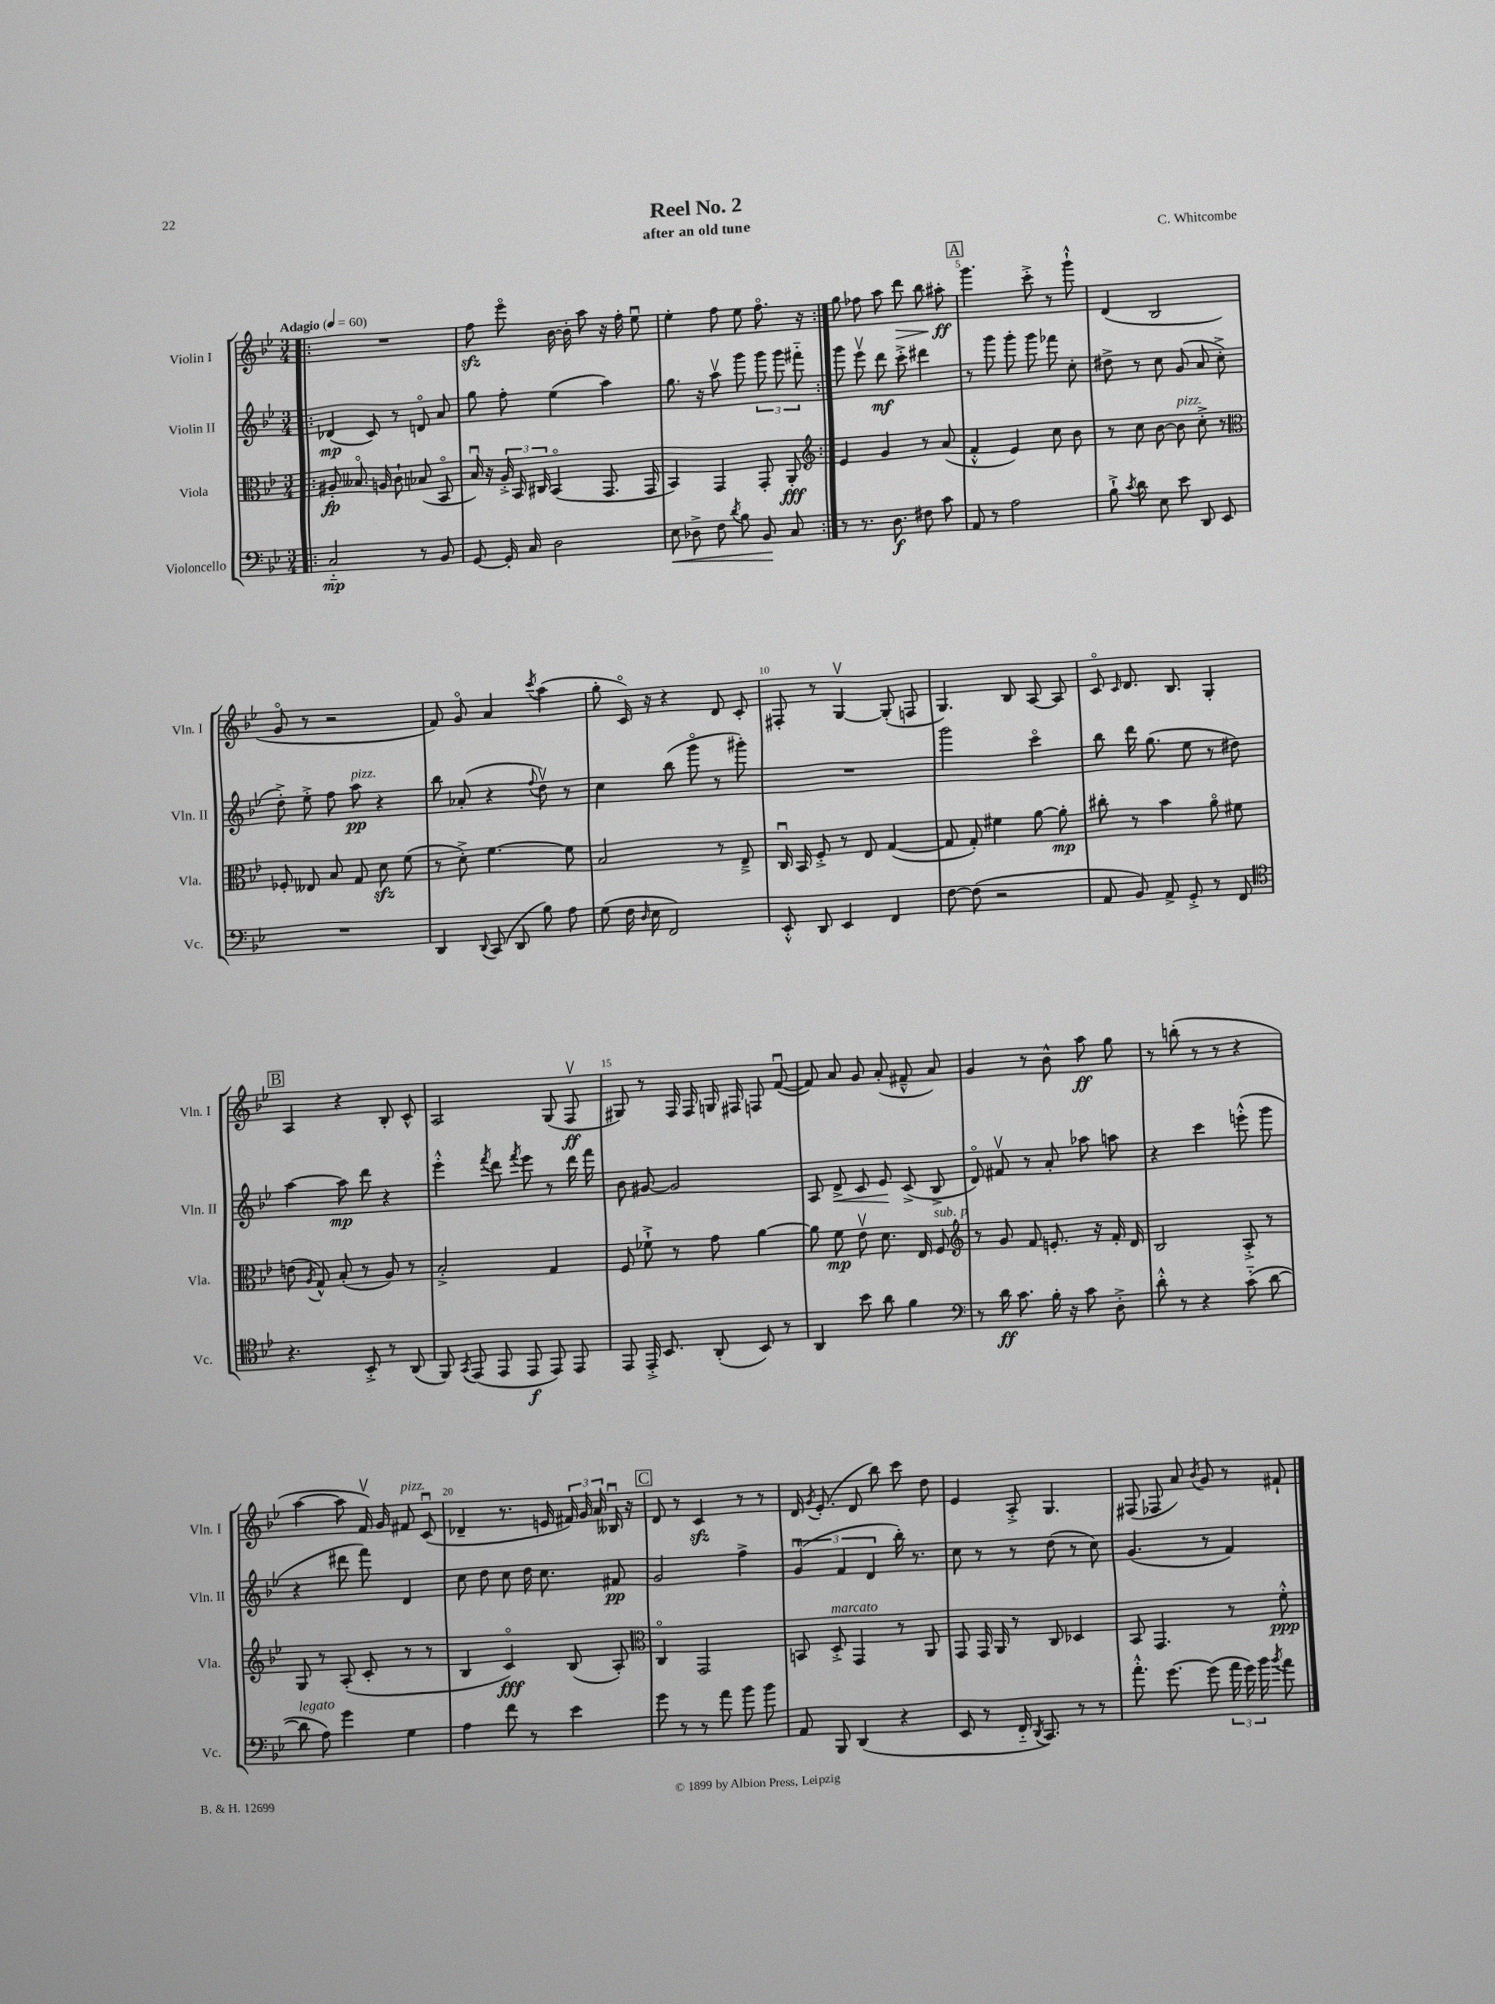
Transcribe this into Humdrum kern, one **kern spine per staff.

**kern	**kern	**kern	**kern
*staff4	*staff3	*staff2	*staff1
*clefF4	*clefC3	*clefG2	*clefG2
*k[b-e-]	*k[b-e-]	*k[b-e-]	*k[b-e-]
*M3/4	*M3/4	*M3/4	*M3/4
*MM60	*MM60	*MM60	*MM60
=!|:	=!|:	=!|:	=!|:
2C'~	8A#'	(4d-	2.r
.	8.B--o	.	.
.	.	8c)	.
.	16A	.	.
.	8c`	8r	.
8r	(8B-	8do	.
8BB-	8BB-o	8a	.
=	=	=	=
[8GG	16B-u)	8gg	8ff
.	16r	.	.
16GG']	24A'^	8ff'	8eee-o
.	24BB-	.	.
16C	.	.	.
.	24C#	.	.
2D	(4BB-o	(4ee-	[16b-
.	.	.	16b-']
.	.	.	8aa
.	8.GG	4aa)	16r
.	.	.	16ff'
.	.	.	8ee-u
.	16GG	.	.
=	=	=	=
8E-	4BB-)	8.gg	4ee-'
8D-^	.	.	.
.	.	16r	.
8F	4GG	8aav	8ff
8qd	.	.	.
8B-	.	8ggg	8ee-
8BB-	8GG'	12ggg	8.ffo
.	.	12ggg	.
8C	8AA'	.	.
.	.	12fff#'~	.
.	.	.	16r
=:|!	=:|!	=:|!	=:|!
*	*clefG2	*	*
8r	4e-	8ggg	8gg
8.r	.	8eee-v	8ff-
.	4g	8ddd	8aa
8.D	.	.	.
.	.	8ccc'^	8ddd
8F#	8r	4ddd#	8bb-
8c	(8a	.	8aa#'
=	=	=	=
8AA	4f'^^	8r	4.ggg
8r	.	8ggg	.
2A	4e-)	8ggg'	.
.	.	8ggg	8ccc'^
.	8cc	8fff-	8r
.	8b-	8cc'	8ggg`^^
=	=	=	=
8B-`^	8r	8dd#^	(4d
8qc	.	.	.
8d	8cc	8r	.
8E-	[8b-	8cc	2B-
8e-	8b-]	(8g	.
8DD	8cc'^	8a	.
8EE-	8r	8cc'^	.
=	=	=	=
*	*clefC3	*	*
2.r	8F-'	8dd'^)	8go
.	8E--	8ee-'^	8r
.	8B-	8ff	2r
.	8G	8aa	.
.	8d	4r	.
.	(8f	.	.
=	=	=	=
4DD	8r	8bb-	8f)
.	8d'^)	(8a-'	8go
8qqDD	.	.	.
(8CC	[4.f	4r	4a
8DD	.	.	.
.	.	8qqff	8qccc
8B-)	.	8ddv)	(4aa
8A	8f]	8r	.
=	=	=	=
(8G	2B-	4cc	8gg'
16F	.	.	16co)
16qqD	.	.	.
16E-	.	.	16r
2FF)	.	(8bb-	4r
.	.	8gggo	.
.	8r	8r	8d
.	8E-~^	8ggg#')	8c'
=	=	=	=
8EE-'^^	16Cu	2.r	8F#'
.	16BB-	.	.
8DD	8F'^	.	8r
4EE-	8r	.	[4Gv
.	8E-	.	.
4FF	([4G	.	(8G']
.	.	.	8F
=	=	=	=
[8F	8G]	2ggg	4.G)
(8F]	8G')	.	.
2r	4f#	.	.
.	.	.	8B-
.	[8a	4ccco	[8A
.	8a']	.	8A]
=	=	=	=
8AA	8cc#'	8bb-	8co
.	.	.	16qqc
8BB-)	8r	16ddd	8.d
.	.	(8.gg	.
8AA^	4b-	.	.
.	.	.	8.B-
8GG'^	.	8ee-	.
8r	8ao	8r	4G'
8FF	8f#	8dd#)	.
=	=	=	=
*clefC4	*	*	*
4.r	(8e	[4aa	4A
.	8qA	.	.
.	8G^^)	.	.
.	(8B-'	8aa]	4r
8BB-'^	8r	8ddd	.
8r	8A)	4r	8B-'
(8AA	8r	.	8c^^
=	=	=	=
8FF)	2B-'^	4eee-'^^	2A
8qGG	.	.	.
(8EE-	.	.	.
.	.	8qfff	.
8EE-	.	8ddd	.
.	.	8qfff	.
8EE-	.	8eee-	.
8EE-)	4G	8r	(8G
8EE-	.	16ddd	8Fv
.	.	16fff	.
=	=	=	=
8EE-	8F	8b-	8G#)
16EE-'^	8f-`^	[8g#	8r
8.BB-	.	.	.
.	8r	2g#]	16F
.	.	.	16F
(8AA'	8g	.	16G
.	.	.	16F#
8BB-)	[4a	.	8F
8r	.	.	([8fu
=	=	=	=
4AA	8a]	8A	8f])
.	8f	8d^	8a
8b-	8e-v	8c	8g
8a	8.d	8e-	(8a'
4f	.	(8c^	8f#~^^
.	16E-	.	.
.	8F	8B-^	8a)
=	=	=	=
*clefF4	*clefG2	*	*
8r	8r	8do)	4g
16d	8g	8f#v	.
8.c	.	.	.
.	8f	8r	8r
16B-'	8.e'	8a'	8b-^^
16r	.	.	.
8c	.	8aa-	8aa
.	16r	.	.
8D'^	16f'	8aa	8gg
.	16d	.	.
=	=	=	=
8d'^^	2B-	4r	8r
8r	.	.	(8bb'
4r	.	4ccc	8r
.	.	.	8r
(8c'~	8A'^	(8eee'^^	4r
[8d	8r	8ggg	.
=	=	=	=
8d]	8G	4r	[4aa
8A)	8r	.	.
4g	(8A'	8ddd#	8aa]
.	8c'	8fff)	16fv)
.	.	.	16g
4G	8r	4d	8f#
.	8r	.	(8cu
=	=	=	=
4A	4B-	8cc	4d-~
.	.	8dd	.
8f	4co)	8cc	8.r
8r	.	16dd	.
.	.	8.cc	16e
4e-	(8B-	.	24f#)
.	.	.	24g
.	.	.	24a
.	8A')	8f#	16B--u
.	.	.	16r
=	=	=	=
*	*clefC3	*	*
8g	4Co	2g	8d
8r	.	.	8r
8r	2GG	.	4c
8a	.	.	.
8b-	.	4ff^	8r
8b-	.	.	8r
=	=	=	=
8AA	8BB	(6gu	16d
.	.	.	8qg
.	.	.	(8.e-'
8BBB-	8D'^	.	.
.	.	6f	.
(4DD	4GG	.	8d
.	.	6d	.
.	.	.	8bb-)
4r	8r	16bb-')	8ccc
.	.	8.r	.
.	8AA	.	8dd
=	=	=	=
8EE-	8GG	8cc	4e-
8r	16GG	8r	.
.	16AA	.	.
16FF'~	8r	8r	8A'^
8qDD	.	.	.
8.CC)	.	.	.
.	8C	(8dd	4.G
8r	4D-	8r	.
8r	.	8cc)	.
=	=	=	=
8.a'^^	8BB-	(4.g	(8F#
.	4.GG	.	8F-
[8.g	.	.	.
.	.	.	8a)
.	.	.	8qb-
(8g]	.	8r	8g
24a	8r	4f)	8r
24g)	.	.	.
24b-	.	.	.
8qb-	.	.	.
8a	8f'^^	.	8f#`
==	==	==	==
*-	*-	*-	*-
